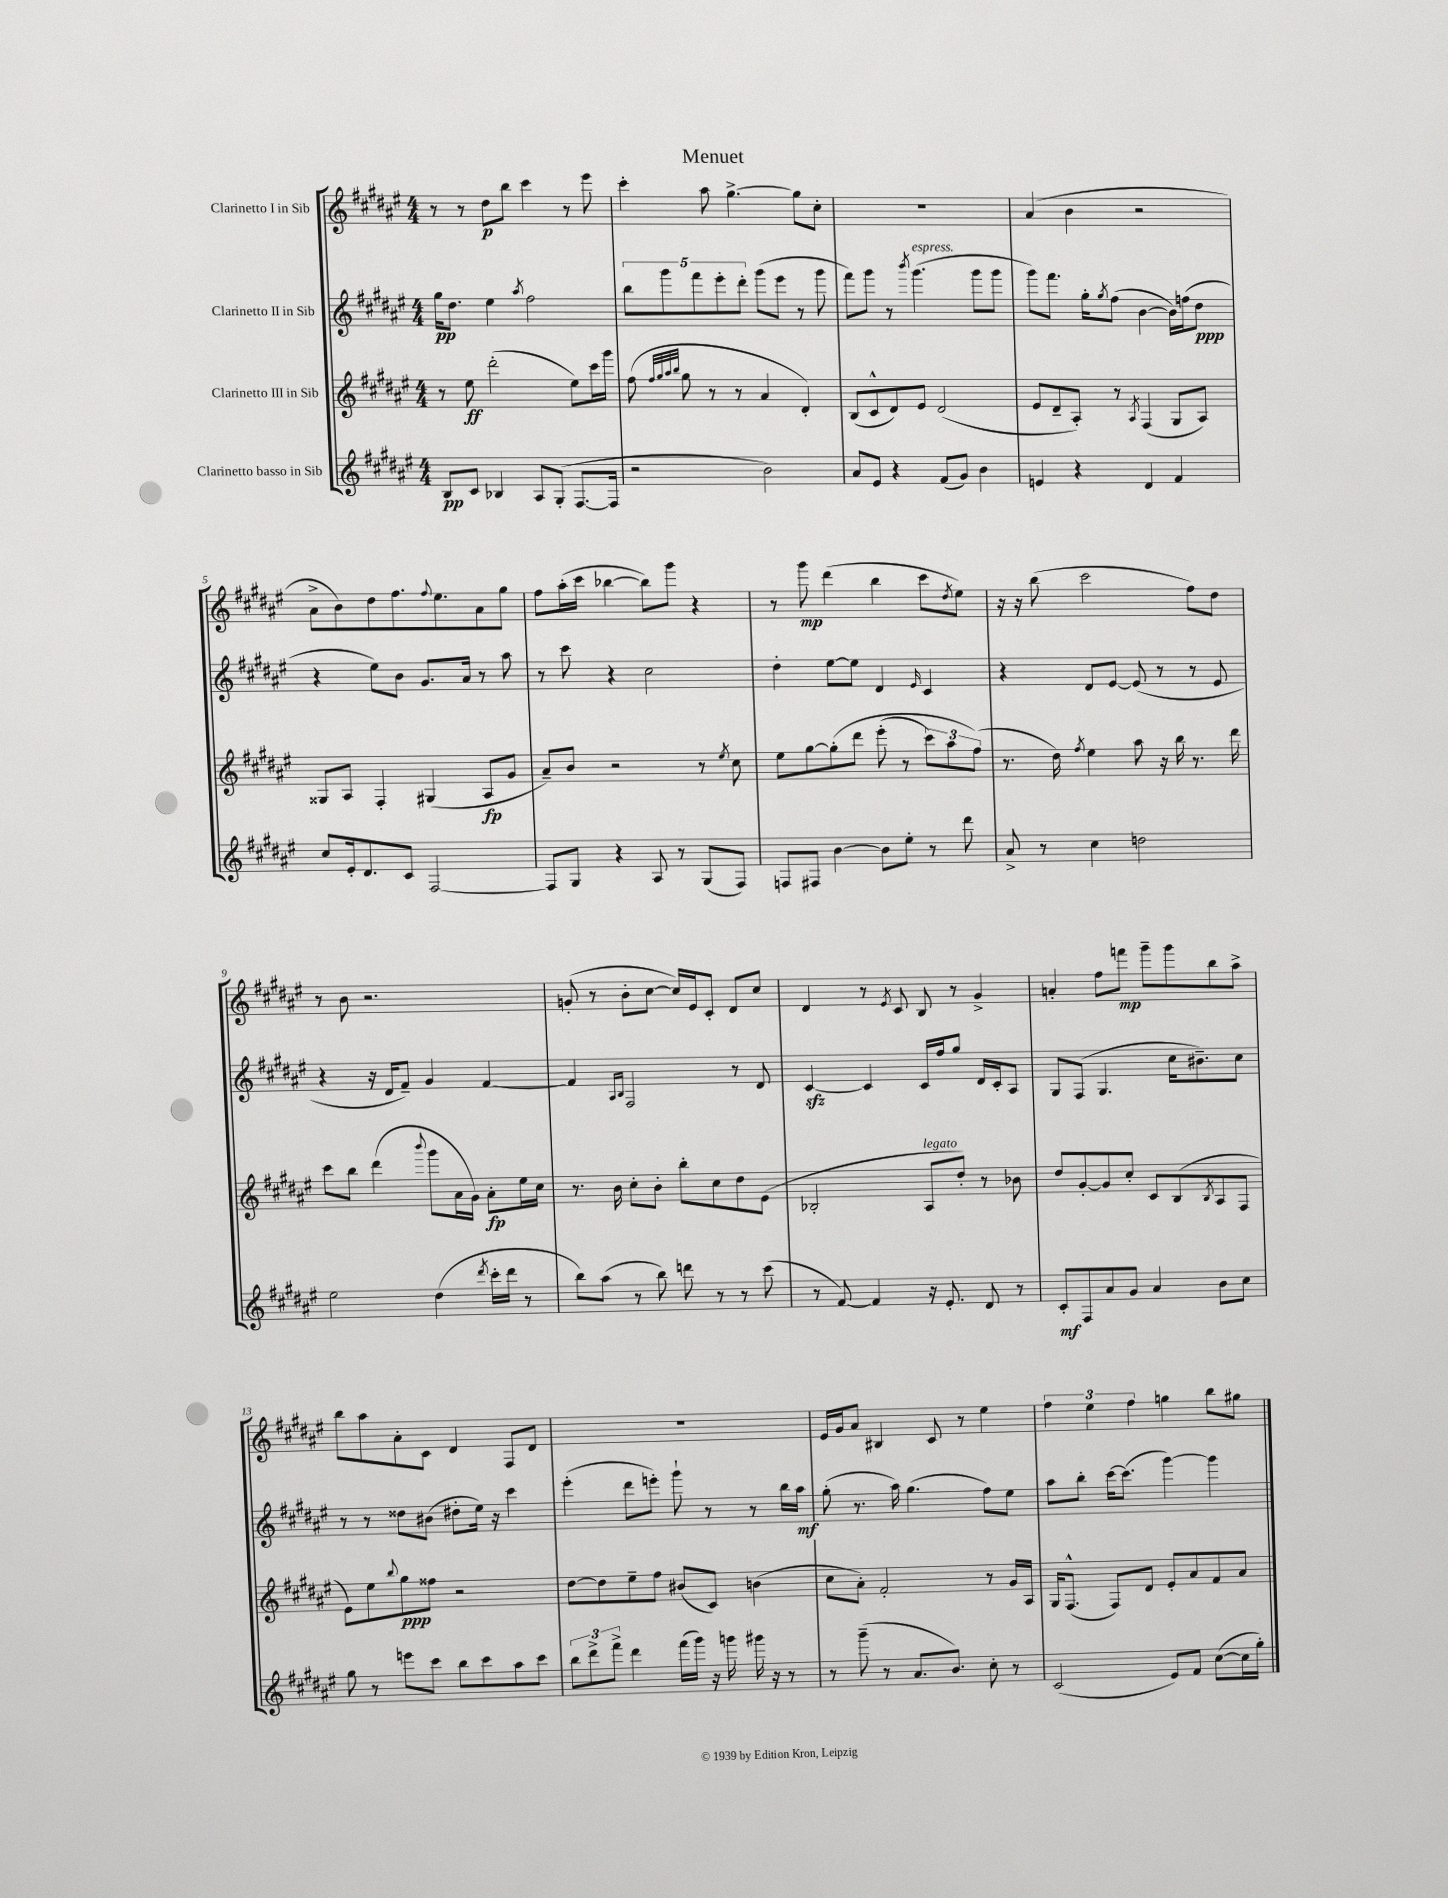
\header { title = "Menuet" }
<<
\new StaffGroup <<
\new Staff = "s0" \with { instrumentName = "Clarinetto I in Sib" } {
    \clef treble \key fis \major \numericTimeSignature \time 4/4
    r8 r8 dis''8\p b''8 cis'''4 r8 eis'''8 |
    cis'''4-. ais''8 gis''4.~-> gis''8 cis''8-. |
    R1 |
    ais'4( b'4 r2 |
    ais'8-> b'8) dis''8 fis''8. \appoggiatura { fis''8 } eis''8. ais'8 gis''8 |
    fis''8 ais''16-.( cis'''16 bes''4~ bes''8) gis'''8 r4 |
    r8 gis'''8\mp dis'''4( b''4 cis'''8 \acciaccatura { dis''8 } eis''8) |
    r16 r16 b''8( cis'''2 fis''8) dis''8 |
    r8 b'8 r2. |
    g'8-.( r8 b'8-. cis''8~ cis''16) eis'16 cis'8-. dis'8 cis''8 |
    dis'4 r8 \acciaccatura { eis'8 } cis'8 b8 r8 gis'4-> |
    a'4-. fis''8 f'''8\mp gis'''8-- gis'''8 b''8 ais''8-> |
    b''8 ais''8 ais'8-. cis'8 dis'4 fis8 dis'8 |
    R1 |
    eis'16 gis'16 ais'8 bis4 cis'8 r8 eis''4 |
    \tuplet 3/2 { fis''4 eis''4 fis''4 } g''4 b''8 gis''8 \bar "|." |
}
\new Staff = "s1" \with { instrumentName = "Clarinetto II in Sib" } {
    \clef treble \key fis \major \numericTimeSignature \time 4/4
    gis''16\pp dis''8. eis''4 \acciaccatura { ais''8 } fis''2 |
    \tuplet 5/4 { b''8 gis'''8 fis'''8 eis'''8-. dis'''8-. } gis'''8( eis'''8 r8 gis'''8 |
    fis'''8) gis'''8 r8 \acciaccatura { b'''8 } gis'''4.^\markup { \italic "espress." }( gis'''8 gis'''8 |
    gis'''8) fis'''8. gis''16-. \acciaccatura { gis''8 } fis''8( b'4~ b'16) f''16( dis''8\ppp |
    r4 eis''8) b'8 gis'8. ais'16 r8 ais''8 |
    r8 cis'''8 r4 cis''2 |
    dis''4-. eis''8~ eis''8 dis'4 \grace { eis'16 } cis'4 |
    r4 dis'8 eis'8~ eis'8( r8 r8 eis'8 |
    r4 r16 dis'16 fis'8--) gis'4 fis'4~ |
    fis'4 \grace { ais16 b16 } fis2 r8 dis'8 |
    cis'4~\sfz cis'4 cis'16 fis''16 gis''8 dis'16 cis'16-. ais8 |
    gis8 fis8( gis4. cis''16 bis'8.--) cis''8 |
    r8 r8 disis''8 bis'8( dis''8-. eis''16) r16 cis'''4 |
    eis'''4-.( dis'''8 e'''8-.) gis'''8-! r8 r8 b''16 ais''16\mf |
    gis''8-.( r8. ais''16) gis''4.( fis''8) eis''8 |
    ais''8 b''8-. cis'''16~ cis'''8.( gis'''4~) gis'''4 \bar "|." |
}
\new Staff = "s2" \with { instrumentName = "Clarinetto III in Sib" } {
    \clef treble \key fis \major \numericTimeSignature \time 4/4
    r8 eis''8\ff dis'''2-.( eis''8) cis'''16 gis'''16 |
    fis''8( \grace { fis''32 gis''32 ais''32 b''32 } gis''8 r8 r8 ais'4 dis'4-.) |
    b8( cis'8-^ dis'8) eis'8 dis'2( |
    eis'8 dis'8-- ais8-.) r8 \acciaccatura { ais8 } fis4( gis8 ais8) |
    gisis8 ais8 fis4-. gis4( ais8\fp gis'8 |
    ais'8--) b'8 r2 r8 \acciaccatura { eis''8 } cis''8 |
    eis''8 gis''8~ gis''8-.\( dis'''8 eis'''8-.( r8 \tuplet 3/2 { cis'''8) ais''8 fis''8(\) } |
    r8. dis''16) \acciaccatura { fis''8 } eis''4 ais''8 r16 b''16 r8. dis'''16 |
    cis'''8 b''8 dis'''4( \appoggiatura { b'''8 } gis'''8 ais'16 gis'16) ais'8-.\fp eis''16 cis''16 |
    r8. b'16 cis''8-. b'8-. b''8-. cis''8 dis''8 eis'8( |
    bes2-. ais8^\markup { \italic "legato" } dis''8-.) r8 bes'8 |
    dis''8 gis'8~-. gis'8 cis''8-. cis'8 b8( \acciaccatura { b8 } ais8 fis8 |
    eis'8) eis''8 \appoggiatura { b''8 } gis''8\ppp fisis''8 r2 |
    dis''8~ dis''8 eis''8-- fis''8 bis'8( cis'8) b'4( |
    cis''8 ais'8-.) fis'2-. r8 gis'16 ais16 |
    gis16 fis8.-^( fis8) dis'8 eis'8-. ais'8 fis'8 ais'8 \bar "|." |
}
\new Staff = "s3" \with { instrumentName = "Clarinetto basso in Sib" } {
    \clef treble \key fis \major \numericTimeSignature \time 4/4
    b8\pp cis'8 bes4 ais8 gis8-.( fis8.~ fis16 |
    r2 b'2) |
    ais'8 eis'8 r4 fis'8( gis'8) b'4 |
    e'4 r4 dis'4 fis'4 |
    cis''8 eis'16-. dis'8. cis'8 fis2~ |
    fis8 gis8 r4 ais8 r8 gis8( fis8) |
    f8 fis8 b'4~ b'8 eis''8-. r8 dis'''8 |
    ais'8-> r8 cis''4 d''2 |
    eis''2 dis''4( \acciaccatura { dis'''8 } cis'''16-. dis'''16 r8 |
    b''8) ais''8( r8 b''8) d'''8 r8 r8 cis'''8( |
    r8 fis'8~) fis'4 r16 eis'8.-. dis'8 r8 |
    cis'8-.\mf fis8 ais'8 gis'8 ais'4 b'8 cis''8 |
    gis''8 r8 e'''8 cis'''8 b''8 cis'''8 ais''8 cis'''8 |
    \tuplet 3/2 { b''8 dis'''8-> fis'''8-> } dis'''4 fis'''16( gis'''16) r16 g'''16 gis'''16 r16 r8 |
    r8 gis'''8--( r8 ais'8. b'8.) cis''8-. r8 |
    cis'2( eis'8) fis'8 cis''8~( cis''16 gis''16-.) \bar "|." |
}
>>
>>
